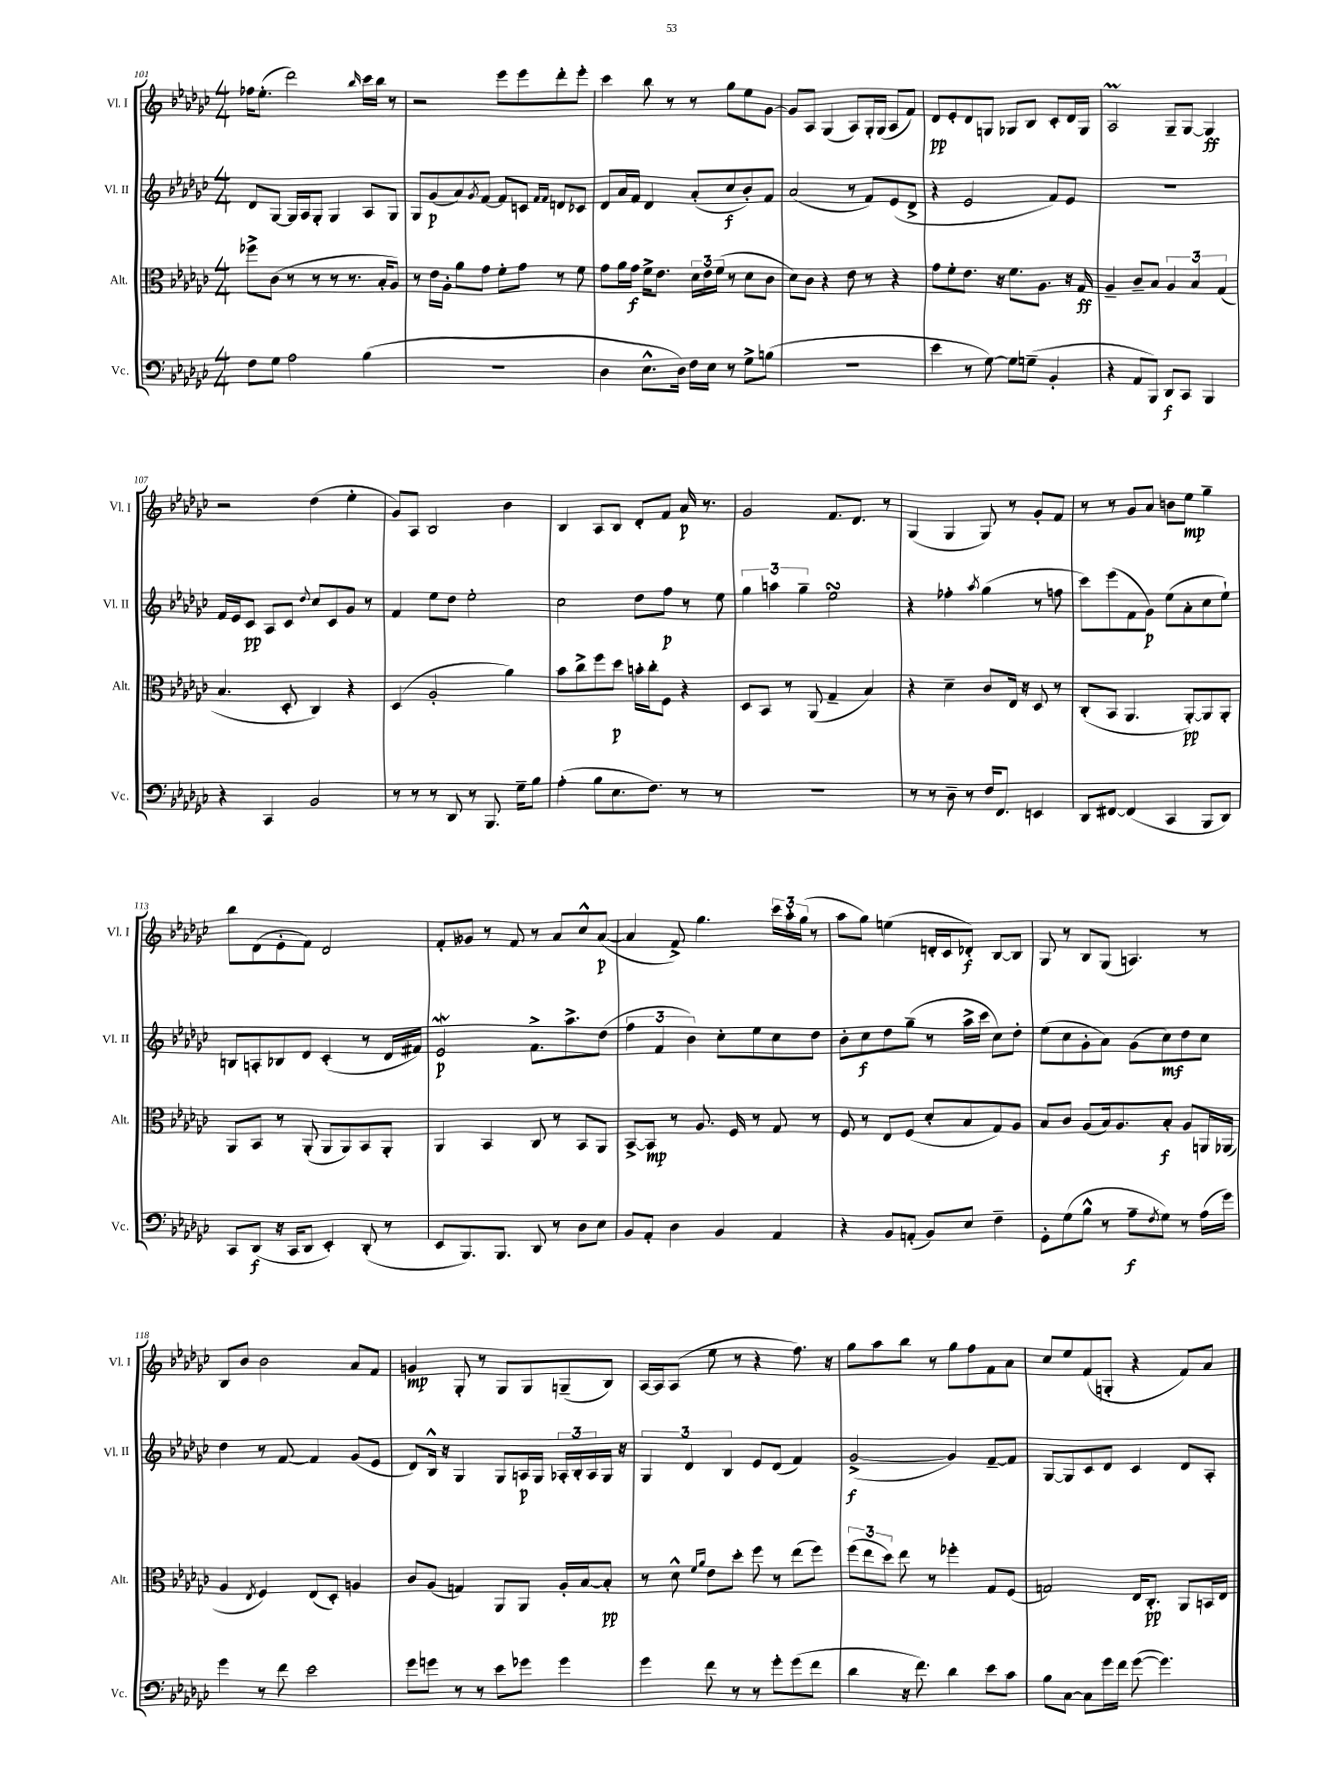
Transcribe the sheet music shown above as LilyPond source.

<<
\new StaffGroup <<
\new Staff = "s0" \with { instrumentName = "Vl. I" shortInstrumentName = "Vl. I" } {
    \clef treble \key ges \major \numericTimeSignature \time 4/4
    fes''16 ees''8.-.( des'''2) \grace { bes''16 } ces'''16 bes''16 r8 |
    r2 ees'''8 ees'''8 des'''8-. ees'''8-. |
    ces'''4 bes''8 r8 r8 ges''8 ees''8 ges'8~ |
    ges'8 aes8 ges4( aes8) ges16-. ges16( aes8 f'8) |
    des'8\pp ees'8-. des'8 g8 ges8 bes8 ces'8-. des'16 ges16 |
    aes2\prall ges8-- ges8~ ges4\ff |
    r2 des''4( ees''4-. |
    ges'8) aes8 bes2 bes'4 |
    bes4 aes8 bes8 des'8-. f'8 aes'16\p r8. |
    ges'2 f'8. des'8. r8 |
    ges4( ges4 ges8) r8 ges'8-. f'8 |
    r8 r8 ges'8 aes'8 b'8 ees''8\mp ges''4-- |
    bes''8 des'8( ees'8-. f'8) des'2 |
    f'8-. geses'8 r8 f'8 r8 aes'8 ces''8-^ aes'8~\p( |
    aes'4 f'8->) ges''4. \tuplet 3/2 { ces'''16 aes''16-. ges''16( } r8 |
    aes''8 ges''8) e''4( d'16-. ces'16 des'8-.\f) bes8~ bes8 |
    ges8 r8 bes8 ges8( a4.) r8 |
    bes8 bes'8 bes'2 aes'8 f'8 |
    g'4\mp ges8-. r8 ges8 ges8 g8--( bes8) |
    aes16~ aes16 aes8( ees''8 r8 r4 f''8.) r16 |
    ges''8 aes''8 bes''8 r8 ges''8 f''8 f'8 aes'8 |
    ces''8 ees''8 f'8( g8-. r4 f'8) aes'8 \bar "|." |
}
\new Staff = "s1" \with { instrumentName = "Vl. II" shortInstrumentName = "Vl. II" } {
    \clef treble \key ges \major \numericTimeSignature \time 4/4
    des'8 ges8~ ges16 aes16 ges8-. ges4 aes8 ges8 |
    ges8 ges'8\p( aes'8) \acciaccatura { ges'8 } f'8~ f'8 c'8 \grace { f'16 f'16 } d'8 ces'8 |
    des'8 aes'16 f'16 des'4 aes'8-.( ces''8\f bes'8-.) f'8 |
    aes'2( r8 f'8) ees'8( des'8-> |
    r4 ees'2 f'8) ees'8 |
    R1 |
    f'16 ees'16 ces'8\pp aes8 ces'8 \appoggiatura { des''8 } ces''8 ces'8 ges'8 r8 |
    f'4 ees''8 des''8 ees''2-. |
    ces''2 des''8 f''8\p r8 ees''8 |
    \tuplet 3/2 { ges''4 a''4 ges''4-- } ees''2\turn |
    r4 fes''4-. \acciaccatura { aes''8 } ges''4( r8 f''8 |
    ces'''8) ees'''8( f'8 ges'8\p) ees''8( aes'8-. ces''8 ees''8-!) |
    b8 a8-. bes8 des'8 ces'4-.( r8 des'16 fis'16) |
    ees'2\mordent\p f'8.-> aes''8.-> des''8( |
    \tuplet 3/2 { f''4 f'4 bes'4) } ces''8-. ees''8 ces''8 des''8 |
    bes'8-. ces''8\f des''8 ges''8--( r8 aes''16-> ces'''16 ces''8) des''8-. |
    ees''8( ces''8 ges'8-. aes'8) ges'8( ces''8\mf) des''8 ces''8 |
    des''4 r8 f'8~ f'4 ges'8( ees'8 |
    des'8) bes16-^ r16 ges4 ges8 a16\p ges16 \tuplet 3/2 { aes16-. bes16-. aes16 } ges16 r16 |
    \tuplet 3/2 { ges4 des'4 bes4 } ees'8 des'8( f'4) |
    ges'2~->\f( ges'4) f'8~-- f'8 |
    ges8~ ges8 ces'8 des'8 ces'4 des'8 aes8-. \bar "|." |
}
\new Staff = "s2" \with { instrumentName = "Alt." shortInstrumentName = "Alt." } {
    \clef alto \key ges \major \numericTimeSignature \time 4/4
    fes''8-> ces'8( r8 r8 r8 r8. bes16-. aes8) |
    r8 ees'16 aes16-. aes'8 ges'8 f'8-. ges'8 r8 f'8 |
    ges'8 aes'16 ges'16\f f'16-> ees'8. \tuplet 3/2 { des'16 ees'16 f'16( } r8 des'8 ces'8 |
    des'8) ces'8 r4 ees'8 r8 r4 |
    ges'8 f'8-. ees'8. r16 f'8. aes8. r16 ges16\ff |
    aes4-- ces'8-- bes8 \tuplet 3/2 { aes4 bes4 ges4( } |
    bes4. des8-. ces4) r4 |
    des4( aes2-. aes'4) |
    bes'8 ces''8-> f''8 des''8\p b'16-. ces''16-. f8 r4 |
    des8 bes,8 r8 aes,8( ges4-- bes4) |
    r4 des'4-- ces'8 ees16 r16 des8 r8 |
    ces8-.( bes,8 aes,4. aes,8~-.\pp) aes,8 aes,8-. |
    aes,8 bes,8 r8 aes,8-.( aes,8 aes,8) bes,8 aes,8-. |
    aes,4 bes,4 ces8 r8 bes,8 aes,8 |
    bes,8~-> bes,8\mp r8 aes8. f16 r8 ges8 r8 |
    f8 r8 ees8 f8( des'8-. bes8 ges8) aes8 |
    bes8 ces'8 aes8( bes16) aes8. bes8-.\f aes8 a,16 aes,16( |
    aes4 \acciaccatura { ees8 } f4) ees8( des8-.) a4 |
    ces'8 aes8( g4) aes,8 aes,8 aes16-. bes16~ bes8-.\pp |
    r8 des'8-^ \grace { f'16 aes'16 } ees'8 des''8-. f''8 r8 ees''8( f''8) |
    \tuplet 3/2 { f''8( ees''8 des''8) } ees''8 r8 fes''4-. ges8 f8( |
    g2) ees16 ces8.-.\pp aes,8 b,16 ees16 \bar "|." |
}
\new Staff = "s3" \with { instrumentName = "Vc." shortInstrumentName = "Vc." } {
    \clef bass \key ges \major \numericTimeSignature \time 4/4
    f8 ges8 aes2 bes4( |
    r1 |
    des4 ees8.-^ des16) f16 ees16 r8 ges8-> b8( |
    r1 |
    ees'4 r8 ges8~) ges8 g8--( bes,4-. |
    r4 aes,8 bes,,8) des,8\f ces,8 bes,,4 |
    r4 ces,4 bes,2 |
    r8 r8 r8 des,8 r8 bes,,8. ges16-- bes8 |
    aes4-.( bes8 ees8. f8.) r8 r8 |
    R1 |
    r8 r8 des8-- r8 f16 f,8. e,4 |
    des,8 fis,8~ fis,4( ces,4 bes,,8 des,8) |
    ces,8 des,8\f( r16 ces,16 des,8 ees,4-.) des,8-.( r8 |
    ees,8 bes,,8.) bes,,8. des,8 r8 des8 ees8 |
    bes,8 aes,8-. des4 bes,4 aes,4 |
    r4 bes,8 a,8-.( bes,8) ees8 f4-- |
    ges,8-. ges8( bes8-^ r8 aes8--\f \acciaccatura { f8 } ges8) r8 aes16( ges'16) |
    ges'4 r8 f'8 ees'2 |
    ges'8 g'8 r8 r8 ees'8 ges'8 ges'4 |
    ges'4 f'8 r8 r8 ges'8-. ges'8( f'8 |
    des'4 r16 f'8.) des'4 ees'8 ces'8 |
    bes8 ces8~ ces8 ges'16 f'16 ges'8~( ges'4.) \bar "|." |
}
>>
>>
\layout { \context { \Score currentBarNumber = #101 } }
